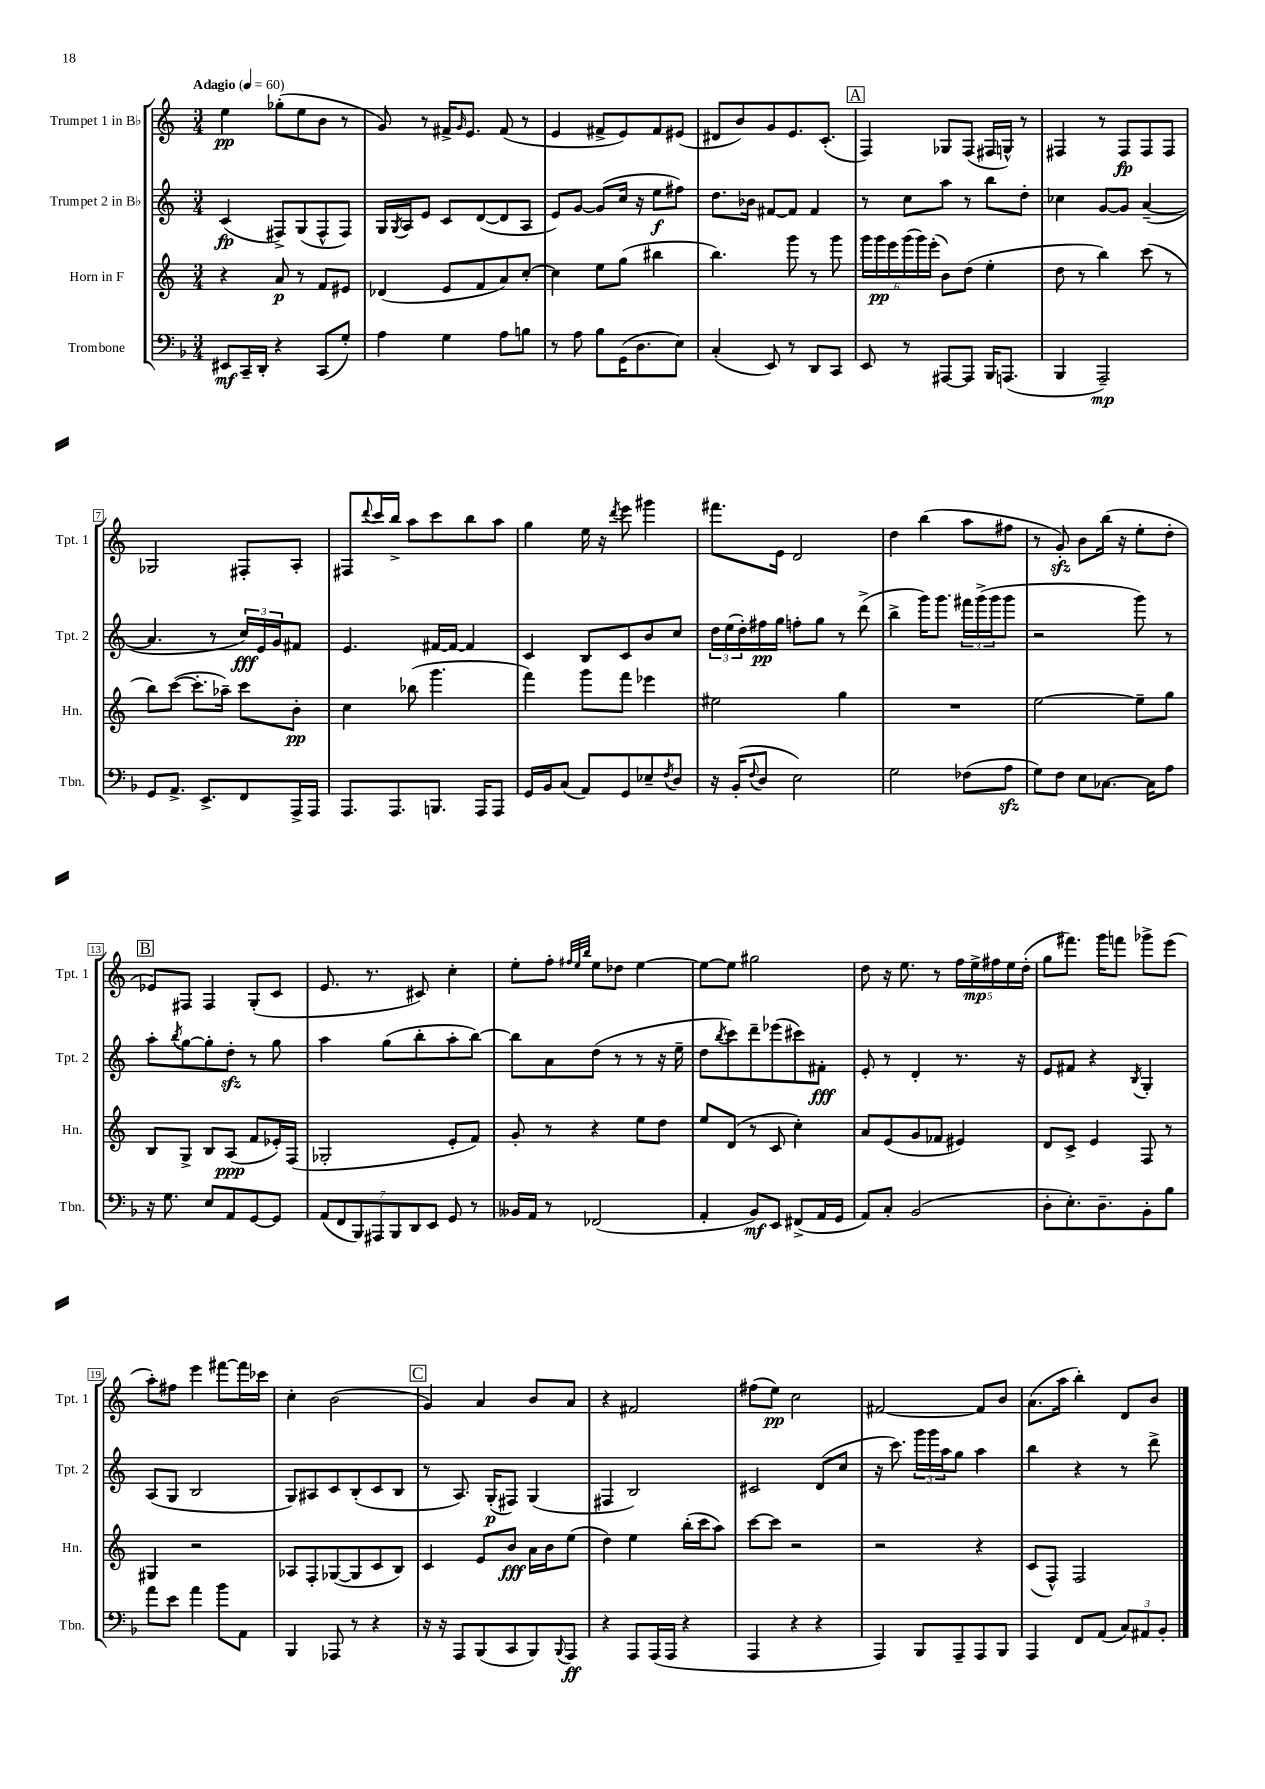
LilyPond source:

<<
\new StaffGroup <<
\new Staff = "s0" \with { instrumentName = "Trumpet 1 in Bb" shortInstrumentName = "Tpt. 1" } {
    \clef treble \key c \major \numericTimeSignature \time 3/4 \tempo "Adagio" 4 = 60
    e''4\pp ges''8-.( e''8 b'8 r8 |
    g'8) r8 fis'16-> \grace { g'16 } e'8. fis'8( r8 |
    e'4 fis'8-> e'8) fis'8 eis'8( |
    dis'8 b'8) g'8 e'8. c'8.-.( |
    \mark \markup { \box "A" } f4) ges8 f8( fis16 g16-^) r8 |
    fis4 r8 fis8\fp fis8 fis8 |
    ges2 fis8-. a8-. |
    fis8 \appoggiatura { d'''8 } c'''16 b''16-> a''8 c'''8 b''8 a''8 |
    g''4 e''16 r16 \acciaccatura { d'''8 } e'''8 gis'''4 |
    fis'''8. e'16 d'2 |
    d''4 b''4( a''8 fis''8 |
    r8 g'8-.\sfz) b'8 b''16( r16 e''8-. d''8-. |
    \mark \markup { \box "B" } ees'8) fis8 fis4 g8-.( c'8 |
    e'8. r8. cis'8) c''4-. |
    e''8-. f''8-. \grace { fis''32 e''32 b''32 } e''8 des''8 e''4~ |
    e''8~ e''8 gis''2 |
    d''8 r16 e''8. r8 \tuplet 5/4 { f''16 e''16->\mp fis''16 e''16 d''16-.( } |
    g''8 fis'''8.) g'''16 f'''8 ges'''8-> e'''8( |
    a''8-.) fis''8 e'''4 fis'''8~ fis'''16 ces'''16 |
    c''4-. b'2( |
    \mark \markup { \box "C" } g'4) a'4 b'8 a'8 |
    r4 fis'2 |
    fis''8( e''8\pp) c''2 |
    fis'2~ fis'8 b'8 |
    a'8.( a''16 b''4-.) d'8 b'8 \bar "|." |
}
\new Staff = "s1" \with { instrumentName = "Trumpet 2 in Bb" shortInstrumentName = "Tpt. 2" } {
    \clef treble \key c \major \numericTimeSignature \time 3/4
    c'4\fp( fis8->) g8( fis8-^ fis8) |
    g16 \acciaccatura { g8 } a16 e'8 c'8 d'8~( d'8 a8 |
    e'8) g'8~ g'8( c''16 r16 e''8\f fis''8) |
    d''8. bes'16 fis'8~ fis'8 fis'4 |
    \mark \markup { \box "A" } r8 c''8 a''8 r8 b''8 d''8-. |
    ces''4 g'8~ g'8 a'4~--( |
    a'4. r8 \tuplet 3/2 { c''16\fff) e'16 g'16 } fis'8 |
    e'4. fis'16~ fis'16~ fis'4 |
    c'4 b8 c'8 b'8 c''8 |
    \tuplet 3/2 { d''16 e''16( d''16-.) } fis''16\pp g''16 f''8-. g''8 r8 d'''8->( |
    b''4-> g'''16) g'''8. \tuplet 3/2 { fis'''16 g'''16->( g'''16 } g'''8 |
    r2 g'''8) r8 |
    \mark \markup { \box "B" } a''8-. \acciaccatura { b''8 } g''8~ g''8-. d''8-.\sfz r8 g''8 |
    a''4 g''8( b''8-. a''8-. b''8~) |
    b''8 a'8 d''8( r8 r8 r16 e''16-- |
    d''8 \acciaccatura { b''8 } c'''8) d'''8-- ees'''8( cis'''8) fis'8-.\fff |
    e'8-. r8 d'4-. r8. r16 |
    e'8 fis'8 r4 \acciaccatura { b8 } g4-. |
    a8( g8 b2 |
    g8) ais8 c'8 b8-.( c'8 b8 |
    \mark \markup { \box "C" } r8 a8.) g16-.\p( fis8) g4( |
    fis4 b2) |
    cis'2 d'8( c''8 |
    r16 c'''8.) \tuplet 3/2 { g'''16 g'''16 a''16 } g''8 a''4 |
    b''4 r4 r8 d'''8-> \bar "|." |
}
\new Staff = "s2" \with { instrumentName = "Horn in F" shortInstrumentName = "Hn." } {
    \clef treble \key c \major \numericTimeSignature \time 3/4
    r4 a'8\p r8 f'8 eis'8 |
    des'4( e'8 f'8 a'8) c''8~-. |
    c''4 e''8 g''8( bis''4 |
    b''4.) g'''8 r8 g'''8 |
    \mark \markup { \box "A" } \tuplet 6/4 { g'''16 g'''16\pp e'''16 g'''16( g'''16) e'''16-.( } b'8) d''8( e''4-. |
    d''8 r8 b''4) c'''8( r8 |
    b''8) c'''8~( c'''8.-. aes''16--) c'''8 b'8-.\pp |
    c''4 bes''8( g'''4. |
    f'''4) g'''8 f'''8 ees'''4 |
    eis''2 g''4 |
    R2. |
    e''2~ e''8-- g''8 |
    \mark \markup { \box "B" } b8 g8-> b8 a8\ppp( f'8 ees'16-.) f16( |
    ges2-. e'8-. f'8) |
    g'8-. r8 r4 e''8 d''8 |
    e''8 d'8( r8 c'8 c''4-.) |
    a'8 e'8( g'8 fes'8 eis'4) |
    d'8 c'8-> e'4 f8 r8 |
    gis4 r2 |
    aes8 f8-. ges8~( ges8 c'8 b8) |
    \mark \markup { \box "C" } c'4 e'8 b'8\fff a'16 b'16 e''8( |
    d''4) e''4 b''16-.( c'''16 a''8) |
    c'''8~ c'''8 r2 |
    r2 r4 |
    c'8( f8-^) f2 \bar "|." |
}
\new Staff = "s3" \with { instrumentName = "Trombone" shortInstrumentName = "Tbn." } {
    \clef bass \key f \major \numericTimeSignature \time 3/4
    eis,8\mf c,16-- d,16-. r4 c,8( g8-.) |
    a4 g4 a8 b8 |
    r8 a8 bes8 g,16( d8. e8) |
    c4-.( e,8) r8 d,8 c,8 |
    \mark \markup { \box "A" } e,8 r8 ais,,8~ ais,,8 bes,,16 a,,8.( |
    bes,,4 a,,2--\mp) |
    g,8 a,8.-> e,8.-> f,8 a,,16-> a,,16 |
    a,,8. a,,8. b,,8. a,,16 a,,8 |
    g,16 bes,16 c8( a,8) g,8 ees8-- \acciaccatura { f8 } d8 |
    r16 bes,16-.( \appoggiatura { f8 } d8 e2) |
    g2 fes8( a8\sfz |
    g8) f8 e8 ces8.~ ces16 a8 |
    \mark \markup { \box "B" } r16 g8. e8 a,8 g,8~ g,8 |
    \tuplet 7/4 { a,8( f,8 bes,,8) ais,,8 bes,,8 d,8 e,8 } g,8 r8 |
    beses,16 a,16 r8 fes,2( |
    a,4-. bes,8\mf) e,8 fis,8->( a,16 g,16 |
    a,8) c8-. bes,2( |
    d8-. e8.-.) d8.-- bes,8-. bes8 |
    a'8 e'8 a'4 bes'8 a,8 |
    bes,,4 aes,,8 r8 r4 |
    \mark \markup { \box "C" } r16 r16 a,,8 bes,,8( c,8 bes,,8) \appoggiatura { bes,,8 } a,,8\ff |
    r4 a,,8 a,,16( a,,16 r4 |
    a,,4 r4 r4 |
    a,,4) bes,,8 a,,8-- a,,8 bes,,8 |
    a,,4 f,8 a,8( \tuplet 3/2 { c8) ais,8 bes,8-. } \bar "|." |
}
>>
>>
\layout { \context { \Score \override BarNumber.stencil = #(make-stencil-boxer 0.1 0.3 ly:text-interface::print) } }
